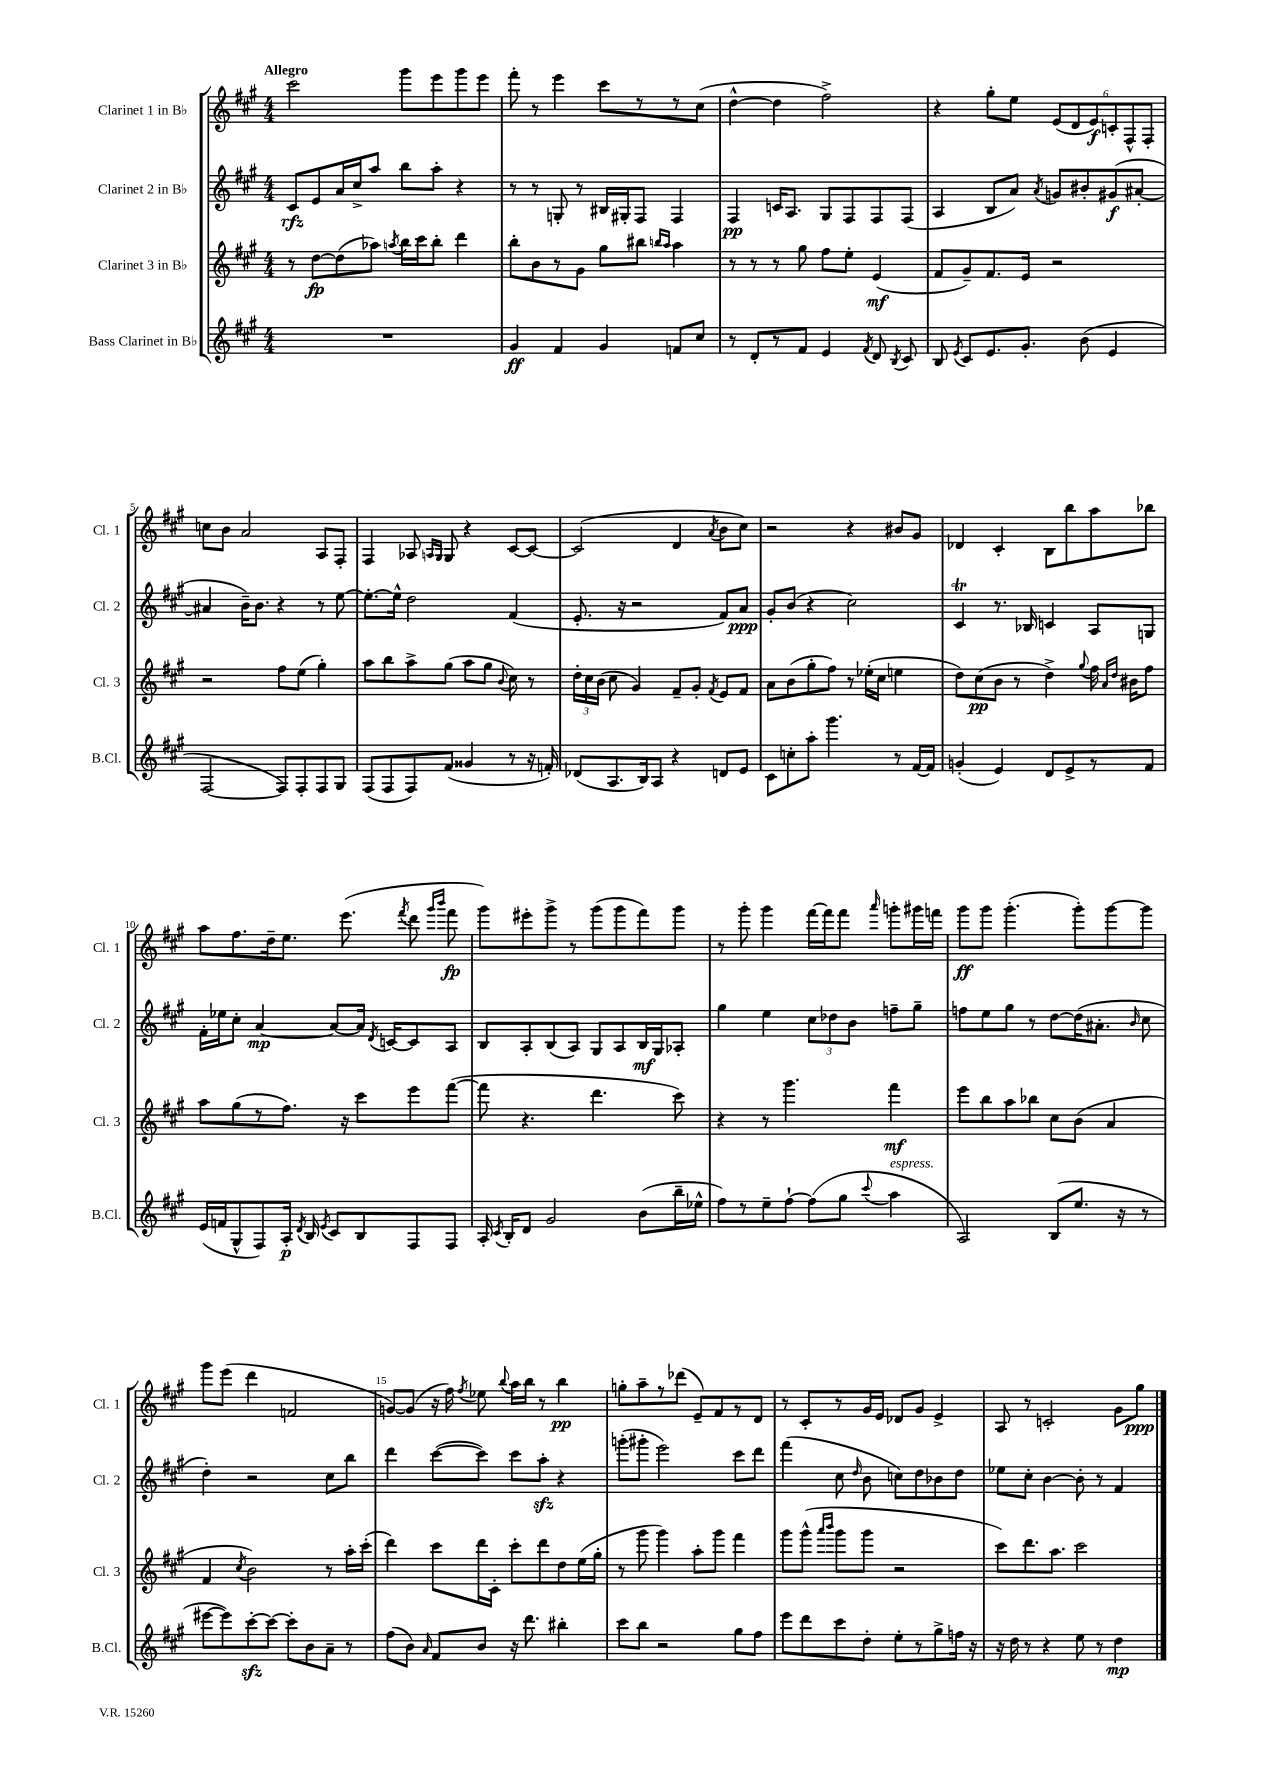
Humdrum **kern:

**kern	**kern	**kern	**kern
*staff4	*staff3	*staff2	*staff1
*clefG2	*clefG2	*clefG2	*clefG2
*k[f#c#g#]	*k[f#c#g#]	*k[f#c#g#]	*k[f#c#g#]
*M4/4	*M4/4	*M4/4	*M4/4
1r	8r	8c#	2ccc#
.	[8dd	8e	.
.	(8dd]	16a	.
.	.	16cc#^	.
.	8aa-)	8aa	.
.	8qaa	.	.
.	16bb	8bb	8ggg#
.	16ccc#	.	.
.	8bb'	8aa'	8eee
.	4ddd	4r	8ggg#
.	.	.	8eee
=	=	=	=
4g#	8bb'	8r	8fff#'
.	8b	8r	8r
4f#	8r	8G'	4eee
.	8g#	8r	.
4g#	8gg#	16B#	8ccc#
.	.	16G#'	.
.	8bb#	8F#	8r
.	16qqbb	.	.
.	16qqaa	.	.
8f	4aa	4F#	8r
8cc#	.	.	(8cc#
=	=	=	=
8r	8r	4F#	[4dd^^
8d'	8r	.	.
8r	8r	16c	4dd]
.	.	8.A	.
8f#	8gg#	.	.
4e	8ff#	8G#	2ff#^)
.	8ee'	8F#	.
8qf#	.	.	.
8d	(4e	8F#	.
8qB	.	.	.
8c#	.	(8F#	.
=	=	=	=
8B	8f#	4A	4r
8qe	.	.	.
8c#	8g#~)	.	.
8.e	8.f#	8B	8gg#'
.	.	8a)	8ee
8.g#'	16e	.	.
.	.	8qa	.
.	2r	8g	(12e
.	.	.	12d
(8b	.	8b#'	.
.	.	.	12e)
4e	.	(8g#	12c'
.	.	.	12F#^^
.	.	[8a#'	.
.	.	.	12F#'
=	=	=	=
[2F#	2r	4a#]	8cc
.	.	.	8b
.	.	16b~)	2a
.	.	8.b	.
8F#])	8ff#	4r	.
8F#'	(8ee	.	.
8F#	4gg#')	8r	8A
8G#	.	[8ee	8F#'
=	=	=	=
(8F#	8aa	8.ee'_	4F#
8F#	8bb	.	.
.	.	16ee^^]	.
8F#)	8aa^	2dd	8A-
.	.	.	16qqA
.	.	.	16qqG#
(8f#	(8gg#	.	8G#
4g##	8aa	.	4r
.	8gg#	.	.
.	8qqb	.	.
8r	8cc#)	(4f#	[8c#
16r	8r	.	8c#_
16f')	.	.	.
=	=	=	=
(8d-	24dd'	8.e'	(2c#]
.	24cc#	.	.
.	(24b	.	.
8.A	8cc#	.	.
.	.	16r	.
.	4g#)	2r	.
16B)	.	.	.
8A	.	.	.
4r	8f#~	.	4d
.	8g#'	.	.
.	8qf#	.	8qa
8d	8e	8f#)	8b
8e	8f#	8a	8cc#)
=	=	=	=
8c#	8a	8g#'	2r
8cc'	(8b	(8b	.
8aa'	8gg#'	4r	.
4.ggg#	8ff#)	.	.
.	8r	2cc#)	4r
.	(16ee-'	.	.
.	16cc#	.	.
8r	4ee	.	8b#
[16f#	.	.	8g#
16f#]	.	.	.
=	=	=	=
(4g'	8dd)	4c#	4d-
.	(8cc#	.	.
4e)	8b	8.r	4c#'
.	8r	.	.
.	.	16B-	.
8d	4dd^)	4c	8B
8e^	.	.	8bb
.	8qqgg#	.	.
8r	16ff#	8A	8aa
.	16qqa	.	.
.	16qqdd	.	.
.	16b#	.	.
8f#	8ff#	8G	8bb-
=	=	=	=
(16e	8aa	16f#'	8aa
16f	.	16ee-	.
8G#^^	(8gg#	8cc#'	8.ff#
8F#)	8r	[4a	.
.	.	.	16dd~
16A'	8.ff#)	.	8.ee
8qd	.	.	.
16B	.	.	.
8qe	.	.	.
8c#	.	8a_	.
.	16r	.	(8.eee
8B	8ccc#	16a]	.
.	.	8qd	.
.	.	[16c	.
.	.	.	8qfff#
8F#	8eee	8c]	8ddd
.	.	.	16qqggg#
.	.	.	16qqbbb
8F#	([8fff#	8A	8fff#
=	=	=	=
16A'	8fff#]	8B	8ggg#)
8qc#	.	.	.
16B'	.	.	.
8d	4.r	8A'	8eee#'
2g#	.	(8B	8ggg#^
.	.	8A)	8r
.	4.ddd	8G#	(8ggg#
.	.	8A	8ggg#
(8b	.	16B	8fff#)
.	.	16G#	.
16bb~	8ccc#)	8A-'	8ggg#
16ee-^^	.	.	.
=	=	=	=
8ff#)	4r	4gg#	8r
8r	.	.	8ggg#'
8ee~	8r	4ee	4ggg#
[8ff#`	4.ggg#	.	.
(8ff#]	.	12cc#	[16fff#
.	.	.	16fff#]
.	.	12dd-	.
8gg#	.	.	8fff#
.	.	12b	.
8qqccc#	.	.	16qqaaa
4aa	4fff#	8ff~	8ggg'
.	.	8gg#~	16ggg#
.	.	.	16fff
=	=	=	=
2A)	8eee	8ff	8ggg#
.	8bb	8ee	8ggg#
.	8aa	8gg#	(4.ggg#'
.	8bb-	8r	.
(8B	8cc#	[8dd	.
8.ee	(8b	(16dd]	8ggg#')
.	.	8.a#'	.
.	4a	.	[8ggg#
16r	.	.	.
.	.	16qqb	.
8r	.	8cc#	8ggg#]
=	=	=	=
[8eee#	4f#	4dd')	8ggg#
8eee#])	.	.	(8eee
.	8qcc#	.	.
[8ccc#'	2b)	2r	4ddd
8ccc#_	.	.	.
8ccc#']	.	.	2f
8b	.	.	.
8a~	8r	8cc#	.
8r	16aa'	8bb	.
.	(16ccc#'	.	.
=	=	=	=
(8ff#	4ddd)	4ddd	[8g)
8b)	.	.	(8g]
16qqa	.	.	.
8f#	8ccc#	([8ccc#	16r
.	.	.	16ff#)
.	.	.	8qff#
8b	16ddd	8ccc#])	8ee-
.	16c#'	.	.
.	.	.	8qqbb
16r	8ccc#'	8ccc#	16aa
8.ddd	.	.	16bb
.	8ddd	8aa'	8r
4bb#'	8dd	4r	4bb
.	(16ee	.	.
.	16gg#'	.	.
=	=	=	=
8ccc#	8r	(8ggg'	8gg'
8bb	8ggg#	8ggg#'	8aa~
2r	4ggg#)	2eee)	8r
.	.	.	(8ddd-
.	8aa'	.	8e~)
.	8ggg#	.	8f#
8gg#	4fff#	8ccc#	8r
8ff#	.	8ddd	8d
=	=	=	=
8eee	8ggg#	(4fff#	8r
8ddd	(8ggg#^^	.	8c#'
.	16qqaaa	.	.
.	16qqbbb	.	.
8ccc#	8ggg#	8cc#	8r
.	.	16qqdd	.
8dd'	8ggg#	8b	16g#
.	.	.	16e
8ee'	2r	8cc)	8d-
8r	.	8dd	8g#
8gg#^	.	8b-	4e^
16ff	.	8dd	.
16r	.	.	.
=	=	=	=
16r	8ccc#)	8ee-	8A
16dd	.	.	.
8r	8.ddd	8cc#'	8r
4r	.	[4b	2c'
.	8.aa	.	.
8ee	2ccc#	8b']	.
8r	.	8r	.
4dd	.	4f#	8g#
.	.	.	8gg#
==	==	==	==
*-	*-	*-	*-
